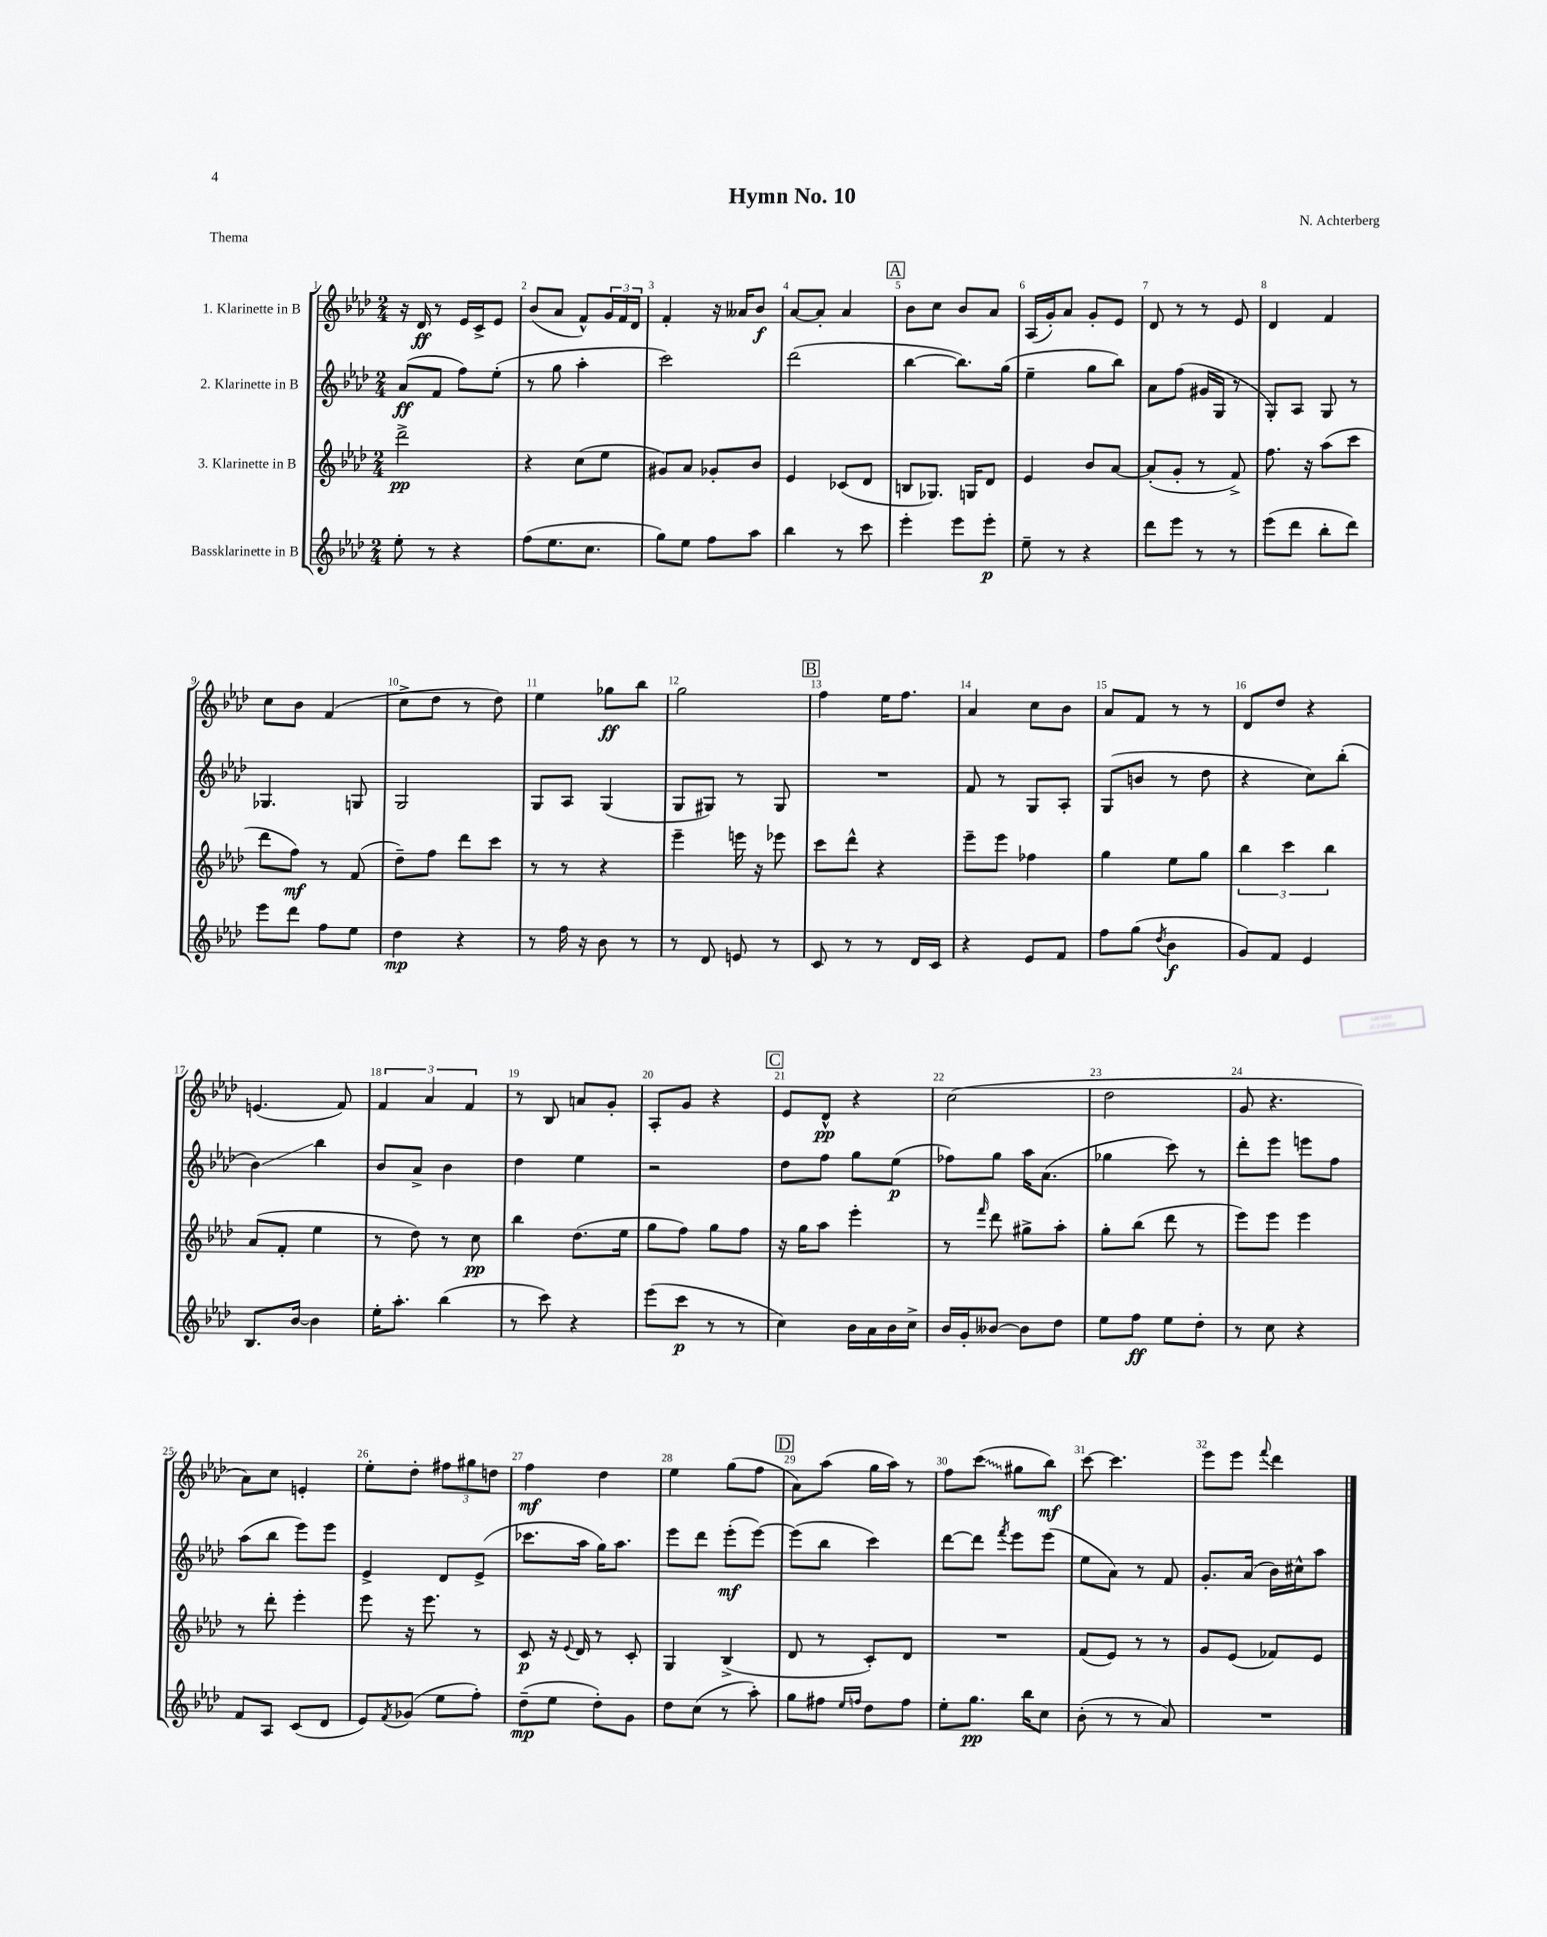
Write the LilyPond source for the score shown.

\header { title = "Hymn No. 10" composer = "N. Achterberg" piece = "Thema" }
<<
\new StaffGroup <<
\new Staff = "s0" \with { instrumentName = "1. Klarinette in B" } {
    \clef treble \key aes \major \numericTimeSignature \time 2/4
    r16 des'16\ff r8 ees'16 c'16-> ees'8 |
    bes'8( aes'8 f'8-^) \tuplet 3/2 { g'16 f'16 des'16 } |
    f'4-. r16 aeses'16 bes'8\f |
    aes'8~ aes'8-. aes'4 |
    \mark \markup { \box "A" } bes'8 c''8 bes'8 aes'8 |
    aes16( g'16-.) aes'8 g'8-. ees'8 |
    des'8 r8 r8 ees'8 |
    des'4 f'4 |
    c''8 bes'8 f'4( |
    c''8-> des''8 r8 des''8) |
    ees''4 ges''8\ff bes''8 |
    g''2 |
    \mark \markup { \box "B" } f''4 ees''16 f''8. |
    aes'4 c''8 bes'8 |
    aes'8 f'8 r8 r8 |
    des'8 des''8 r4 |
    e'4.( f'8) |
    \tuplet 3/2 { f'4 aes'4 f'4 } |
    r8 bes8 a'8 g'8-. |
    aes8-. g'8 r4 |
    \mark \markup { \box "C" } ees'8 des'8-^\pp r4 |
    c''2( |
    des''2 |
    g'8 r4. |
    aes'8) c''8 e'4-. |
    ees''8-. des''8-. \tuplet 3/2 { fis''8 gis''8 d''8 } |
    f''4\mf des''4 |
    ees''4 g''8( f''8 |
    \mark \markup { \box "D" } aes'8) aes''8( g''16 aes''16) r8 |
    f''8 \once \override Glissando.style = #'zigzag c'''8\glissando( gis''8 bes''8\mf) |
    c'''8~ c'''4. |
    ees'''8 ees'''8 \appoggiatura { f'''8 } des'''4 \bar "|." |
}
\new Staff = "s1" \with { instrumentName = "2. Klarinette in B" } {
    \clef treble \key aes \major \numericTimeSignature \time 2/4
    aes'8\ff( f'8 f''8) ees''8-.( |
    r8 g''8 aes''4-. |
    c'''2) |
    des'''2( |
    \mark \markup { \box "A" } bes''4~ bes''8.) g''16( |
    ees''4-- g''8 bes''8) |
    aes'8 f''8( gis'16 g16 r8 |
    g8-.) aes8 g8 r8 |
    ges4. g8 |
    g2 |
    g8 aes8 g4( |
    g8 gis8) r8 gis8 |
    \mark \markup { \box "B" } R2 |
    f'8 r8 g8 aes8-. |
    g8( b'8 r8 des''8 |
    r4 c''8) bes''8-.( |
    bes'4\glissando) bes''4 |
    bes'8 aes'8-> bes'4 |
    des''4 ees''4 |
    r2 |
    \mark \markup { \box "C" } des''8 f''8 g''8 ees''8\p( |
    fes''8) g''8 aes''16 aes'8.( |
    ges''4 c'''8) r8 |
    des'''8-. ees'''8 e'''8 f''8 |
    aes''8( bes''8 ees'''8) ees'''8 |
    ees'4-> des'8 ees'8->( |
    ces'''8. aes''16 g''16) aes''8. |
    ees'''8 des'''8 ees'''8-.\mf( ees'''8~) |
    \mark \markup { \box "D" } ees'''8( bes''8 c'''4) |
    des'''8~ des'''8 \acciaccatura { f'''8 } ees'''8 ees'''8( |
    ees''8 aes'8) r8 f'8 |
    g'8.-. aes'16( bes'16) cis''16-^ aes''8 \bar "|." |
}
\new Staff = "s2" \with { instrumentName = "3. Klarinette in B" } {
    \clef treble \key aes \major \numericTimeSignature \time 2/4
    des'''2->\pp |
    r4 c''8( ees''8 |
    gis'8) aes'8 ges'8-. bes'8 |
    ees'4 ces'8( des'8 |
    \mark \markup { \box "A" } b8 ges8.) g16 des'8 |
    ees'4 bes'8 aes'8~ |
    aes'8-.( g'8-. r8 f'8->) |
    f''8. r16 aes''8( c'''8 |
    des'''8 f''8\mf) r8 f'8( |
    des''8--) f''8 des'''8 c'''8 |
    r8 r8 r4 |
    ees'''4-- e'''16 r16 ees'''8 |
    \mark \markup { \box "B" } c'''8 des'''8-^ r4 |
    ees'''8-- ees'''8 fes''4 |
    g''4 ees''8 g''8 |
    \tuplet 3/2 { bes''4 c'''4 bes''4 } |
    aes'8( f'8-. ees''4 |
    r8 des''8) r8 c''8\pp |
    bes''4 des''8.( ees''16 |
    g''8 f''8) g''8 f''8 |
    \mark \markup { \box "C" } r16 g''16 aes''8 ees'''4-. |
    r8 \grace { f'''16 } des'''8 gis''8-> aes''8-. |
    g''8-. bes''8( des'''8 r8 |
    ees'''8) ees'''8 ees'''4 |
    r8 des'''8-. ees'''4-. |
    ees'''8 r16 ees'''8. r8 |
    c'8\p r16 \appoggiatura { ees'8 } des'16 r8 c'8-. |
    g4 bes4->( |
    \mark \markup { \box "D" } des'8 r8 c'8-.) des'8 |
    R2 |
    f'8( ees'8) r8 r8 |
    g'8 ees'8( fes'8) ees'8 \bar "|." |
}
\new Staff = "s3" \with { instrumentName = "Bassklarinette in B" } {
    \clef treble \key aes \major \numericTimeSignature \time 2/4
    ees''8-. r8 r4 |
    f''8( ees''8. c''8. |
    g''8) ees''8 f''8 aes''8 |
    bes''4 r8 c'''8 |
    \mark \markup { \box "A" } ees'''4-. ees'''8 ees'''8-.\p |
    ees''8-- r8 r4 |
    des'''8 ees'''8 r8 r8 |
    ees'''8( des'''8 bes''8-. des'''8) |
    ees'''8 des'''8 f''8 ees''8 |
    des''4\mp r4 |
    r8 f''16 r16 bes'8 r8 |
    r8 des'8 e'8 r8 |
    \mark \markup { \box "B" } c'8 r8 r8 des'16 c'16 |
    r4 ees'8 f'8 |
    f''8 g''8( \acciaccatura { des''8 } bes'4\f |
    g'8) f'8 ees'4 |
    bes8. bes'16~ bes'4 |
    ees''16-. aes''8.-. bes''4( |
    r8 c'''8) r4 |
    ees'''8( c'''8\p r8 r8 |
    \mark \markup { \box "C" } c''4) bes'16 aes'16 bes'16 c''16-> |
    bes'16 g'16-. beses'8~ beses'8 des''8 |
    ees''8 f''8\ff ees''8 des''8-. |
    r8 c''8 r4 |
    f'8 aes8 c'8( des'8 |
    ees'8) \acciaccatura { f'8 } ges'8( ees''8 f''8-.) |
    des''8--\mp( ees''8 des''8-.) g'8 |
    des''8 c''8( r8 aes''8-.) |
    \mark \markup { \box "D" } g''8 fis''8 \grace { ees''16 f''16 } des''8 f''8 |
    ees''8-. g''8.\pp bes''16 c''8 |
    bes'8-.( r8 r8 aes'8) |
    R2 \bar "|." |
}
>>
>>
\layout { \context { \Score \override BarNumber.break-visibility = ##(#f #t #t) barNumberVisibility = #all-bar-numbers-visible } }
